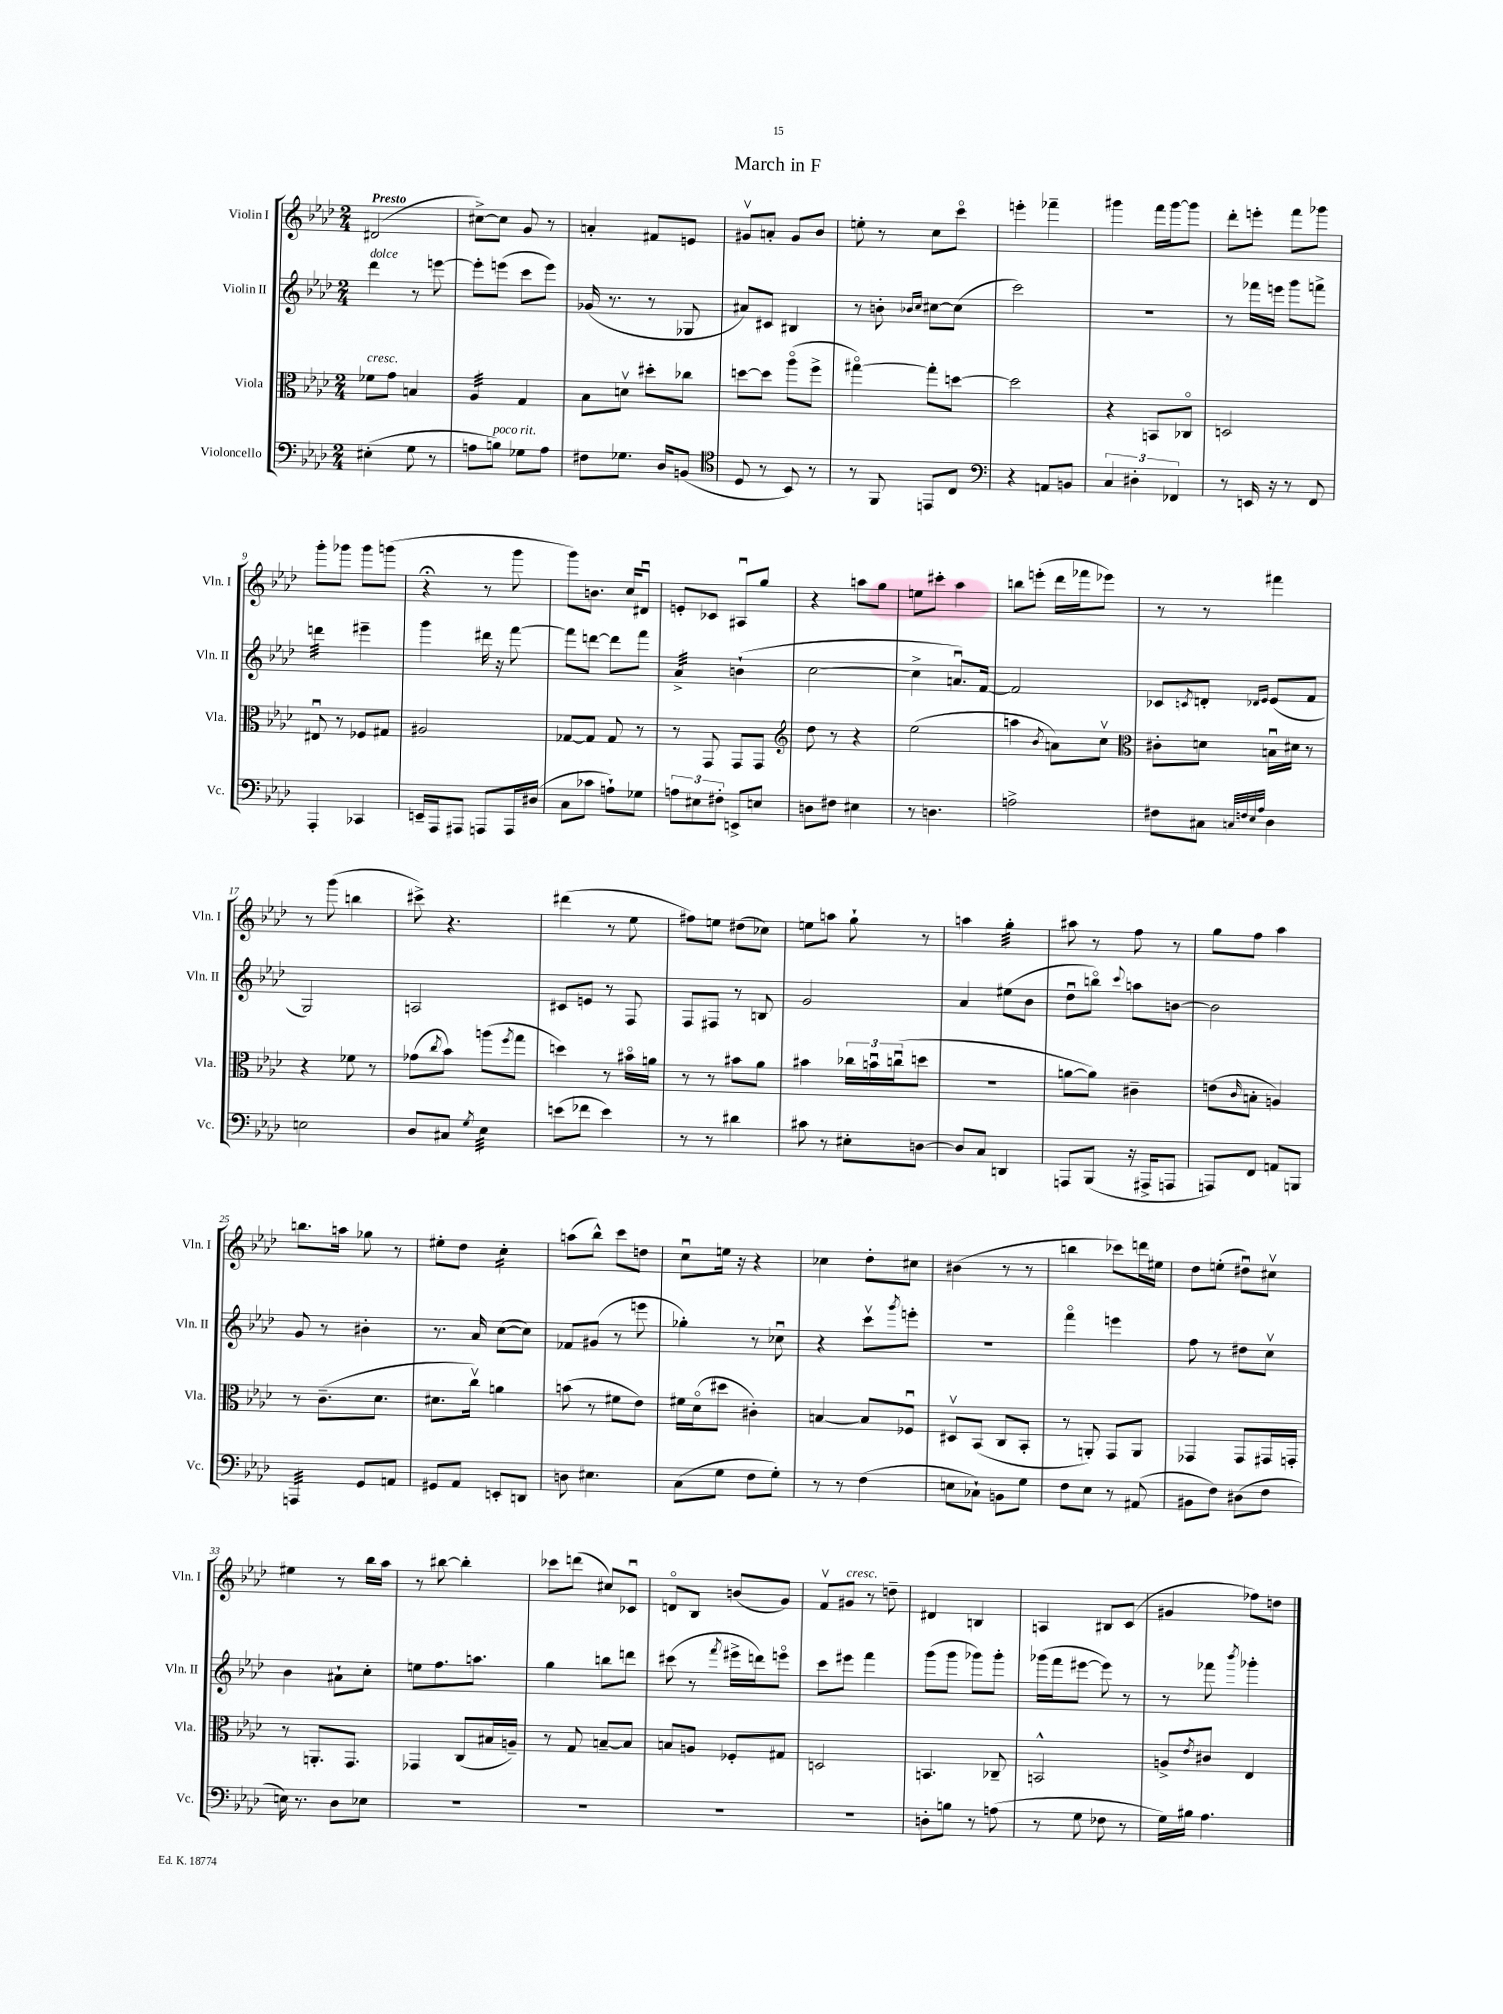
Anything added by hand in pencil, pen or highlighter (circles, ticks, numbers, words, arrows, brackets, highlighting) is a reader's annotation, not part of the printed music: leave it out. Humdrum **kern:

**kern	**kern	**kern	**kern
*staff4	*staff3	*staff2	*staff1
*clefF4	*clefC3	*clefG2	*clefG2
*k[b-e-a-d-]	*k[b-e-a-d-]	*k[b-e-a-d-]	*k[b-e-a-d-]
*M2/4	*M2/4	*M2/4	*M2/4
(4E#'	8f-	4ddd-	(2d#
.	8g	.	.
8G	4B	8r	.
8r	.	[8eee	.
=	=	=	=
8A	4A-	8eee']	[8cc#^)
8B)	.	(8eee	8cc#]
8G-	4G	8ccc	8g
8A	.	8eee)	8r
=	=	=	=
8F#	8B-	(16g-	4a'
.	.	8.r	.
8.G-	8dv	.	.
.	8dd#'	8r	8f#
16D-	.	.	.
(8BB	8cc-	8G-	8e
=	=	=	=
*clefC4	*	*	*
8D-	[8dd	8a#)	8g#v
8r	8dd]	8c#	8a'
8BB-)	(8aa-o	4B#	8g#
8r	8ff^	.	8b-
=	=	=	=
8r	[4gg#o)	8r	8ee'
8FF	.	8b'	8r
.	.	16qqb-	.
.	.	16qqcc	.
8EE	8gg#']	[8cc#	8cc
8C	[8dd	(8cc#]	8ccco
=	=	=	=
*clefF4	*	*	*
4r	2dd]	2ccc)	4eee'
8AA	.	.	4fff-~
8BB	.	.	.
=	=	=	=
6C	4r	2r	4ggg#
6D#'	.	.	.
.	8BB	.	16fff
.	.	.	[16ggg#
6FF-	.	.	.
.	8C-o	.	8ggg#]
=	=	=	=
8r	2D	8r	8ddd-'
16EE	.	16fff-	8eee'
16r	.	16eee	.
8r	.	8ggg	8fff
8FF	.	8fff^	8ggg-
=	=	=	=
4AAA-'	8E#u	4ddd	8ggg'
.	8r	.	8ggg-
4CC-	8F-	4eee#~	8ggg-
.	8G#	.	(8ggg
=	=	=	=
16EE~	2A#	4ggg	4r;
16AAA-	.	.	.
8AAA#	.	.	.
8AAA	.	16ddd#	8r
.	.	16r	.
16AAA	.	[8fff	8ggg
(16D#	.	.	.
=	=	=	=
8C	[8G-	8fff]	8ggg)
8c-	8G-]	[8ddd	8.b
8A`)	8G-	8ddd]	.
.	.	.	16cc
8G-	8r	8fff	8d#u
=	=	=	=
12A	8r	4a-^	8e'
12E#	.	.	.
.	8GG	.	8c-
12F#'	.	.	.
8EE^	8GG	(4b`	8A#u
8E	8GG	.	8gg
=	=	=	=
*	*clefG2	*	*
8D	8dd-	[2cc	4r
8F#	8r	.	.
4E#	4r	.	8aa
.	.	.	8gg
=	=	=	=
8r	(2ee-	4cc^]	8ee
4.D	.	.	8ccc#'
.	.	8.au)	4aa-
.	.	[16f	.
=	=	=	=
2A^	4aa	2f]	8bb
.	.	.	(8eee'
.	8qb-	.	.
.	8a)	.	16ddd-
.	.	.	16fff-
.	8ccv	.	8eee-)
=	=	=	=
*	*clefC3	*	*
8F#	8c#'	8c-	8r
.	.	8qc	.
8C#	8d	8d'	8r
32qqC	.	.	.
32qqF	.	.	.
32qqE-	.	16qqd-	.
32qqA-	.	16qqe-	.
4D-	16Bu	(8e-	4fff#
.	16d#	.	.
.	8r	8f	.
=	=	=	=
2E	4r	2G)	8r
.	.	.	(8ggg
.	8f-	.	4bb
.	8r	.	.
=	=	=	=
8D-	(8g-	2A	8ccc#^)
.	8qcc	.	.
8C#	8b-)	.	4.r
8qG	.	.	.
4E-	(8aa	.	.
.	8qff	.	.
.	8gg	.	.
=	=	=	=
(8e	4dd)	8c#	(4ddd#
8f-	.	8e	.
4e)	8r	8r	8r
.	16b#o	8F	8ee-
.	16a	.	.
=	=	=	=
8r	8r	8F	8ff#)
8r	8r	8F#	8ee
4d#	8b#	8r	(8dd#
.	8a-	8B	8cc-)
=	=	=	=
8c#	4b#	2g	8ee
8r	.	.	8aa
8E#'	24cc-	.	8gg`
.	24bu	.	.
.	(24ccu	.	.
[8D	8dd	.	8r
=	=	=	=
8D]	2r	4a-	4aa
8C	.	.	.
4DD	.	(8ee#	4gg'
.	.	8b-	.
=	=	=	=
8AAA	[8a	8dd-u	8aa#
(8BBB-	8a])	8bbo)	8r
.	.	8qqccc	.
16r	4c#~	8aa	8ff
16AAA#^	.	.	.
8AAA	.	[8b	8r
=	=	=	=
8AAA)	(8e	2b]	8gg
.	16qqc	.	.
8FF	8B'	.	8ff
8AA	4A)	.	4aa-
8BBB	.	.	.
=	=	=	=
4AAA	8r	8g	8.bb
.	(8.c~	8r	.
.	.	.	16aa
8GG	.	4b#'	8gg-
.	8.d-	.	.
8AA	.	.	8r
=	=	=	=
8GG#	8.d#	8.r	8ee#'
8AA-	.	.	8dd-
.	16ccv)	16a-	.
8EE'	4a	([8cc	4cc'
8DD	.	8cc])	.
=	=	=	=
8D	(8b	8f-	(8aa
4.E#	8r	(8g#	8bb-^^)
.	8f#	8r	8ccc
.	8e-)	8eee	8dd
=	=	=	=
(8C	16f#	4gg-')	8ccu
.	(16d-o	.	.
8G	8dd#	.	16ee
.	.	.	16r
8F	4c#')	8r	4r
8G')	.	8cc-u	.
=	=	=	=
8r	[4B	4r	4cc-
8r	.	.	.
(4F	8B]	8cccv	8dd-'
.	.	8qggg	.
.	8F-u	8eee'	8cc#
=	=	=	=
8E	8D#v	2r	(4b#
8C-`)	(8BB-	.	.
8BB	8C	.	8r
8G	8BB-'	.	8r
=	=	=	=
8F	8r	4fffo	4bb
8E-	8AA')	.	.
8r	8GG	4eee	8ccc-)
(8AA#	8AA	.	16ddd
.	.	.	16ee#
=	=	=	=
8BB#	4GG-	8ff	8dd-
8F)	.	8r	(8ee'
(8D#	8GG-	8dd#	8dd#u)
8F	16GG#	8ccv	8cc#v
.	16GG'	.	.
=	=	=	=
16E)	8r	4b-	4ee#
8.r	.	.	.
.	8.AA'	.	.
8D-	.	8a#`	8r
.	8.GG	.	.
8E-	.	8cc'	16bb-
.	.	.	16aa-
=	=	=	=
2r	4GG-	8ee	8r
.	.	8.ff	[8bb#
.	(8C	.	4bb#']
.	.	8.aa	.
.	16B#	.	.
.	16A~)	.	.
=	=	=	=
2r	8r	4gg	8ccc-
.	8G	.	(8ddd
.	[8B~	8bb	8cc#)
.	8B]	8ddd	8c-u
=	=	=	=
2r	8B	(8ccc#	8do
.	8A	8r	8B-
.	.	8qfff	.
.	8F-'	16eee#^	(8b
.	.	16ddd)	.
.	8G#	8eeeo	8g)
=	=	=	=
2r	2D	8ccc	8fv
.	.	8eee#	8g#
.	.	4fff	8r
.	.	.	8dd~
=	=	=	=
8D'	4.BB	(8ggg	4d#
8B	.	8ggg	.
8r	.	8ggg-)	4B
(8A	8C-~	8ggg-'	.
=	=	=	=
8r	2BB^^	(16ggg-	4A
.	.	16fff	.
8G	.	[8eee#	.
8F-	.	8eee#])	8B#
8r	.	8r	(8c
=	=	=	=
16G)	8A^	8r	4g#
16B#	.	.	.
.	8qe-	.	.
4.A-	8c#	8fff-	.
.	.	8qbbb-	.
.	4E-	4ggg-'	8ff-)
.	.	.	8dd
==	==	==	==
*-	*-	*-	*-
